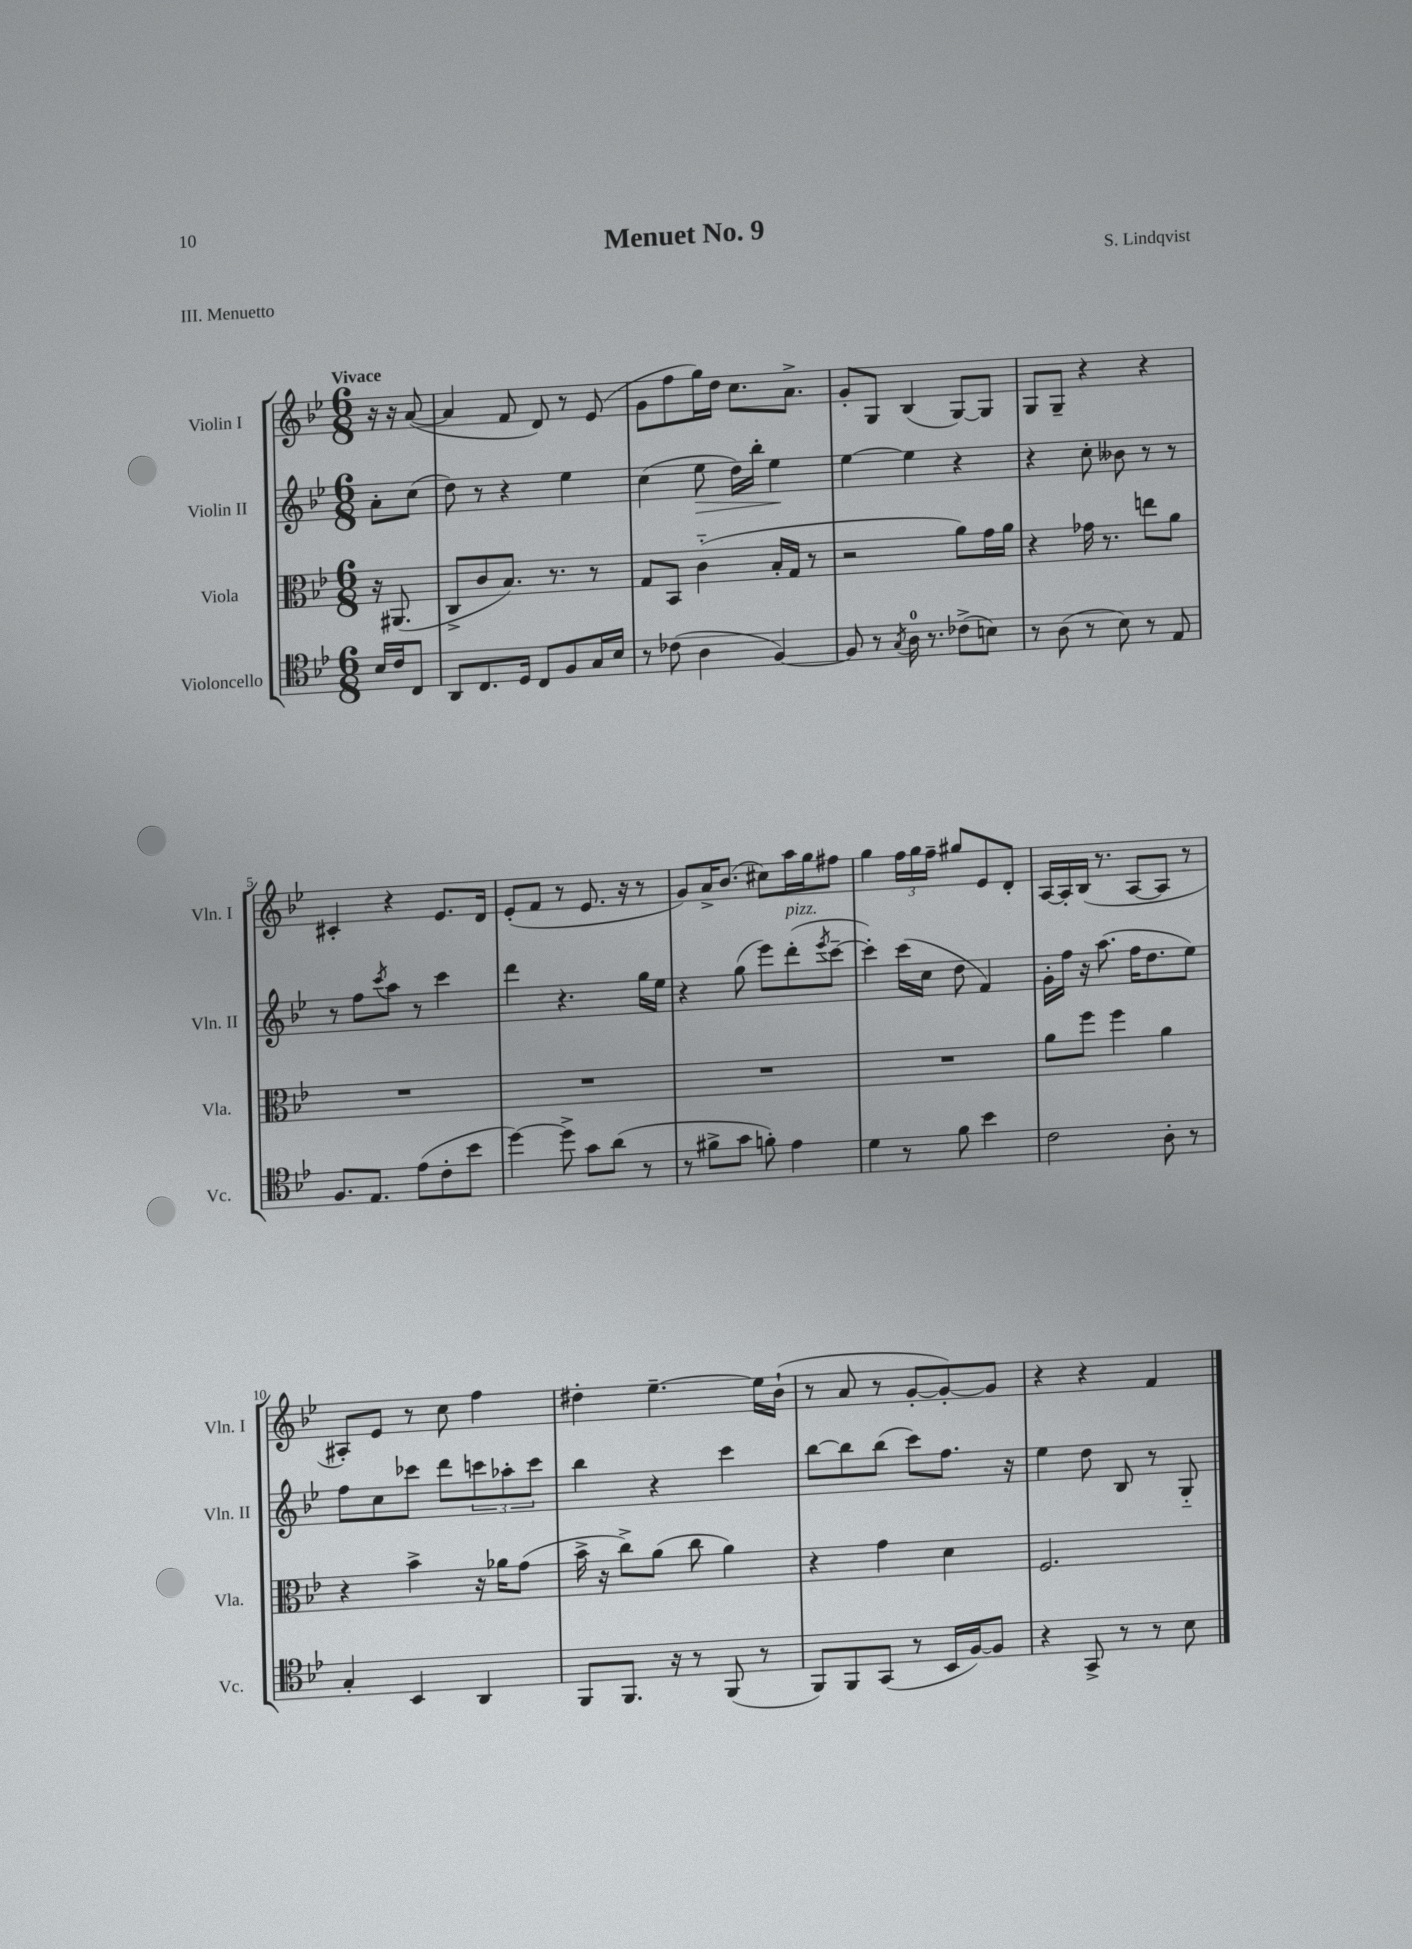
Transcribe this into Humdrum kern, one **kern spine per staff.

**kern	**kern	**kern	**kern
*staff4	*staff3	*staff2	*staff1
*clefC4	*clefC3	*clefG2	*clefG2
*k[b-e-]	*k[b-e-]	*k[b-e-]	*k[b-e-]
*M6/8	*M6/8	*M6/8	*M6/8
16B-	16r	8a'	16r
16c	(8.AA#	.	16r
8C	.	(8cc	([8a
=	=	=	=
8AA	8C^	8dd)	4a]
8.C	8c	8r	.
.	8.B-)	4r	8f
16D	.	.	.
8C	.	.	8d)
.	8.r	.	.
8F	.	4ee-	8r
16G	8r	.	(8e-
16B-	.	.	.
=	=	=	=
8r	8G	(4cc	8g
(8c-	8BB-	.	8ff
4A	(4c'~	8ee-	16gg)
.	.	.	16dd
.	.	16dd)	8.cc
.	.	16bb-'	.
[4F)	16B-'	4ee-	.
.	16G	.	8.a^
.	8r	.	.
=	=	=	=
8F]	2r	[4ee-	8g'
8r	.	.	8G
8qG	.	.	.
16A	.	4ee-]	(4B-
8.r	.	.	.
(8c-^	8a)	4r	[8G)
8B)	16g	.	8G]
.	16a	.	.
=	=	=	=
8r	4r	4r	8G
(8A	.	.	8G~
8r	16g-	8cc'	4r
.	8.r	.	.
8B-)	.	8b--	.
8r	8ee	8r	4r
8E-	8a	8r	.
=	=	=	=
8.F	2.r	8r	4c#'
.	.	8ff	.
8.E-	.	.	.
.	.	8qccc	.
.	.	8aa	4r
(8e-	.	8r	.
8c'	.	4ccc	8.e-
8b-	.	.	.
.	.	.	16d
=	=	=	=
[4dd)	2.r	4ddd	(8e-'
.	.	.	8f
8dd^]	.	4.r	8r
8g	.	.	8.e-
(8a	.	.	.
.	.	.	16r
8r	.	16gg	8r
.	.	16ee-	.
=	=	=	=
8r	2.r	4r	8g)
8f#^	.	.	16a^
.	.	.	(8.b-
8g	.	(8gg	.
8f')	.	8eee-)	8cc#)
4e-	.	(8ddd'	16aa
.	.	.	16gg
.	.	8qeee-	.
.	.	[8ccc~	8ff#
=	=	=	=
4d	2.r	4ccc'])	4gg
8r	.	(16ccc	24ff
.	.	.	24gg
.	.	16cc	.
.	.	.	24ff~
8f	.	8dd	8gg#
4b-	.	4f)	8e-
.	.	.	8d'
=	=	=	=
2c	8a	16g'	[16A
.	.	16ff	16A']
.	8ff	16r	(16B-
.	.	(8.aa	8.r
.	4ff	.	.
.	.	16ff	[8A
.	.	8.dd	.
8A'	4a	.	8A]
8r	.	8ee-)	8r
=	=	=	=
4G'	4r	8ff	8A#')
.	.	8cc	8e-
4BB-	4b-^	8ccc-	8r
.	.	8ddd	8cc
4AA	16r	12ccc	4ff
.	16a-	.	.
.	.	12aa-'	.
.	(8g	.	.
.	.	12ccc	.
=	=	=	=
8FF	16b-^	4bb-	4dd#'
.	16r	.	.
8.FF	8cc^)	.	.
.	(8a	4r	[4.ee-~
16r	.	.	.
8r	8cc	.	.
(8FF	4a)	4ccc	.
8r	.	.	16ee-]
.	.	.	(16b-`
=	=	=	=
8FF)	4r	[8bb-	8r
8FF	.	8bb-]	8a
(8GG	4g	(8bb-	8r
8r	.	8ccc)	[8g'
16BB-	4d	8.ff	8g'_)
[16F)	.	.	.
8F]	.	.	8g]
.	.	16r	.
=	=	=	=
4r	2.F	4ee-	4r
8GG^	.	8dd	4r
8r	.	8B-	.
8r	.	8r	4f
8B-	.	8G'~	.
==	==	==	==
*-	*-	*-	*-
